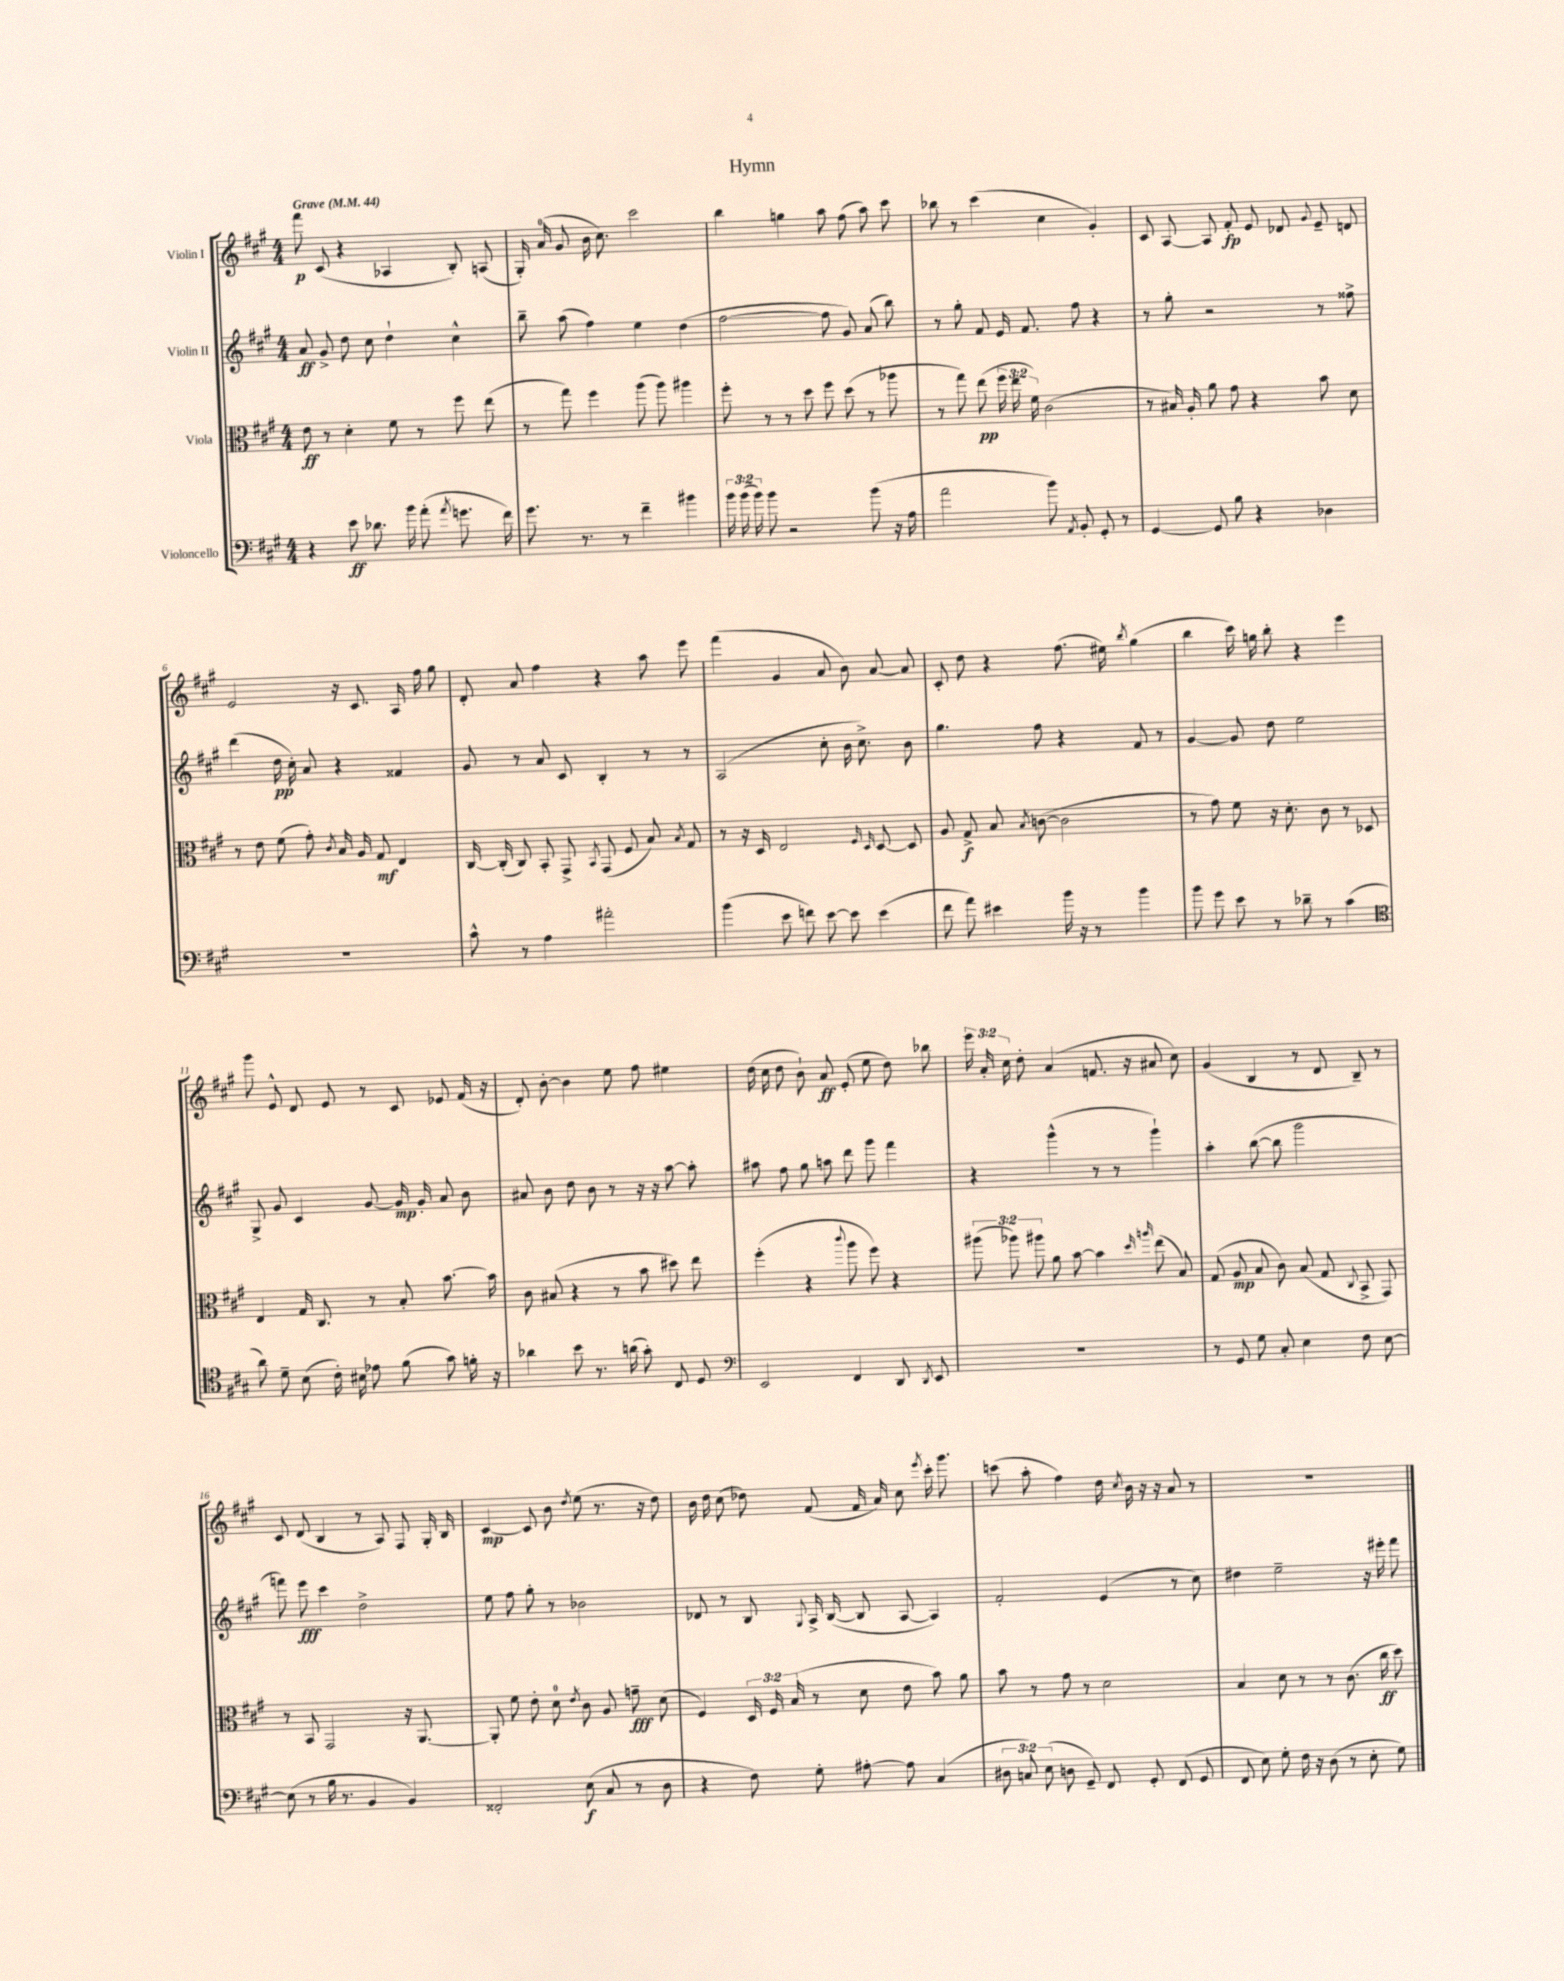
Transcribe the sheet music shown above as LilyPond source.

\header { title = "Hymn" }
<<
\new StaffGroup <<
\new Staff = "s0" \with { instrumentName = "Violin I" } {
    \clef treble \key a \major \numericTimeSignature \time 4/4 \override Staff.TupletNumber.text = #tuplet-number::calc-fraction-text \tempo "Grave" 4 = 44
    \autoBeamOff fis'''8\p cis'8( r4 aes4 b8-.) a8( |
    gis16-.) a'16-0( gis'8 b'16 cis''8.) cis'''2 |
    b''4 g''4 a''8 fis''8( a''8) cis'''8 |
    bes''8 r8 cis'''4( cis''4 gis'4-.) |
    cis'8 a8~ a8 fis'8-.\fp e'8 des'8 \appoggiatura { gis'8 } e'8-- d'8 |
    e'2 r16 cis'8. a16 fis''16 gis''8 |
    d'8-. a'8 fis''4 r4 a''8 e'''8 |
    fis'''4( gis'4 a'8 b'8) a'8~ a'8 |
    cis'8-. d''8 r4 fis''8.( eis''16) \acciaccatura { b''8 } gis''4( |
    b''4 cis'''16) g''16 b''8-. r4 e'''4 |
    gis'''8 e'8-^ d'8 e'8 r8 cis'8 ees'8 fis'16( r16 |
    d'8-.) b'8~-. b'4 e''8 fis''8 eis''4 |
    d''16( cis''16 d''8 b'8-!) a'8\ff e'8-.( e''8 d''8) bes''8 |
    \tuplet 3/2 { e'''16 a'16-. cis''16 } d''8-. a'4( f'8. r16 ais'8 cis''8) |
    gis'4( b4 r8 d'8 b8--) r8 |
    cis'8 d'8( b4 r8 a8) fis8 gis16-. b16 |
    cis'4~\mp cis'8 b'8 \acciaccatura { d''8 } e''8( r8. r16 d''8) |
    b'16 d''16 cis''8( des''8) fis'8( fis'16 a'16) cis''8 \acciaccatura { e'''8 } cis'''16-. gis'''8. |
    c'''8( a''8-. fis''4) d''16 \acciaccatura { cis''8 } b'16 r16 r16 a'8 r8 |
    R1 \bar "|." |
}
\new Staff = "s1" \with { instrumentName = "Violin II" } {
    \clef treble \key a \major \numericTimeSignature \time 4/4
    \autoBeamOff a'8\ff gis'8-> d''8 cis''8 d''4-! cis''4-^ |
    b''8-- a''8( fis''4) e''4 d''4( |
    fis''2~ fis''8 gis'8) a'8( b''8) |
    r8 gis''8-. fis'8 e'16 fis'8. fis''8 r4 |
    r8 gis''8-. r2 r8 fisis''8-> |
    d'''4( d''16\pp cis''16-.) a'8 r4 fisis'4 |
    gis'8 r8 a'8 cis'8 b4-. r8 r8 |
    a2( cis''8-. b'16 cis''8.->) b'8 |
    gis''4. fis''8 r4 fis'8 r8 |
    gis'4~ gis'8 d''8 e''2 |
    gis8-> gis'8 cis'4 gis'8~ gis'16\mp gis'16-. a'8 b'8 |
    ais'8 b'8 d''8 b'8 r8 r16 r16 a''8~ a''8-. |
    ais''8 fis''8 gis''8 a''8 d'''8 gis'''8 fis'''4 |
    r4 gis'''4-^( r8 r8 gis'''4-!) |
    a''4-. b''8~( b''8 gis'''2 |
    f'''8) e'''8\fff cis'''4 d''2-> |
    e''8 fis''8 gis''8-. r8 bes'2 |
    des'8 r8 b8 \appoggiatura { gis8 } a16-> b16~( b8 a8~ a4) |
    fis'2-. e'4( r8 cis''8) |
    dis''4 e''2-- r16 eis'''16-. fis'''8 \bar "|." |
}
\new Staff = "s2" \with { instrumentName = "Viola" } {
    \clef alto \key a \major \numericTimeSignature \time 4/4 \override Staff.TupletNumber.text = #tuplet-number::calc-fraction-text
    \autoBeamOff e'8\ff r8 d'4-. fis'8 r8 fis''8 e''8( |
    r8 gis''8) fis''4 a''8( a''8) ais''4 |
    fis''8-. r8 r8 d''8 fis''8 d''8( r8 aes''8 |
    r8 gis''8) e''8\pp( \tuplet 3/2 { fis''16 e''16 fis'16) } cis'2( |
    r8 bis16) a16-. a'8 gis'8 r4 b'8 d'8 |
    r8 e'8 fis'8( gis'8-.) \acciaccatura { cis'8 } b16 a16 gis8\mf e4 |
    cis16~ cis16-.( cis8) b,8-. gis,8-> \acciaccatura { b,8 } gis,8( fis8 b8) \acciaccatura { b8 } gis8 |
    r8 r16 d16 e2 \grace { fis16 d16 } d8~ d8 |
    a8 gis8->\f b8 \acciaccatura { b8 } c'8~( c'2 |
    r8 gis'8) fis'8 r16 d'8.-. cis'8 r8 des8 |
    e4 gis16 cis8. r8 b8-. b'8.~ b'16 |
    cis'8 bis8( r4 r8 b'8 dis''8) e''8 |
    fis''4-.( r4 \appoggiatura { cis'''8 } a''8 fis''8) r4 |
    \tuplet 3/2 { ais''8( aes''8) ais''8 } a'8 b'8~ b'4 \grace { d''16 a''16 } e''8( b8) |
    gis8( a8\mp b8 cis'8) b8( gis8 \appoggiatura { cis8 } b,8-> gis,8) |
    r8 b,8 gis,2 r16 a,8.~ |
    a,8-. fis'8 e'8-. d'8-0 \acciaccatura { e'8 } cis'8 a8 g'8--\fff d'8( |
    fis4) \tuplet 3/2 { d16 fis16 b16( } r8 d'8 e'8 b'8) a'8 |
    b'8 r8 gis'8 r8 d'2 |
    b4 d'8 r8 r8 cis'8.( cis''16\ff d''8) \bar "|." |
}
\new Staff = "s3" \with { instrumentName = "Violoncello" } {
    \clef bass \key a \major \numericTimeSignature \time 4/4 \override Staff.TupletNumber.text = #tuplet-number::calc-fraction-text
    \autoBeamOff r4 e'8\ff des'8. b'16 a'8-.( \acciaccatura { a'8 } g'8. fis'16) |
    gis'8. r8. r8 fis'4-- bis'4 |
    \tuplet 3/2 { b'16 b'16( b'16) } b'8 r2 b'8( r16 a16 |
    a'2 b'8) \acciaccatura { a,8 } b,8-. gis,8-. r8 |
    gis,4~ gis,8 b8 r4 des4 |
    R1 |
    cis'8-^ r8 a4 ais'2-. |
    b'4( e'8 f'8) e'8~ e'8 e'4( |
    fis'8 a'8) eis'4 b'16 r16 r8 b'4 |
    b'8 gis'8 e'8 r8 des'8-- r8 cis'4( |
    \clef tenor a'8) d'8-- b8( cis'16-.) bis16 ees'8 fis'8( gis'8) f'16-. r16 |
    aes'4 b'8 r8. a'16( gis'8-.) cis8 d8 |
    \clef bass e,2 fis,4 d,8 \acciaccatura { d,8 } e,8 |
    R1 |
    r8 gis,8 gis8 cis8-. e4 fis8 e8~ |
    e8( r8 b16 r8. b,4 b,4) |
    fisis,2-. e8\f( cis8 r8 d8 |
    r4 fis8) gis8-. ais8~-. ais8 cis4( |
    \tuplet 3/2 { dis8 c8) e8( } d8 gis,8--) fis,8 gis,8-. fis,8( gis,8 |
    fis,8 e8) gis8-. fis16 r16 d8( r8 e8-. gis8) \bar "|." |
}
>>
>>
